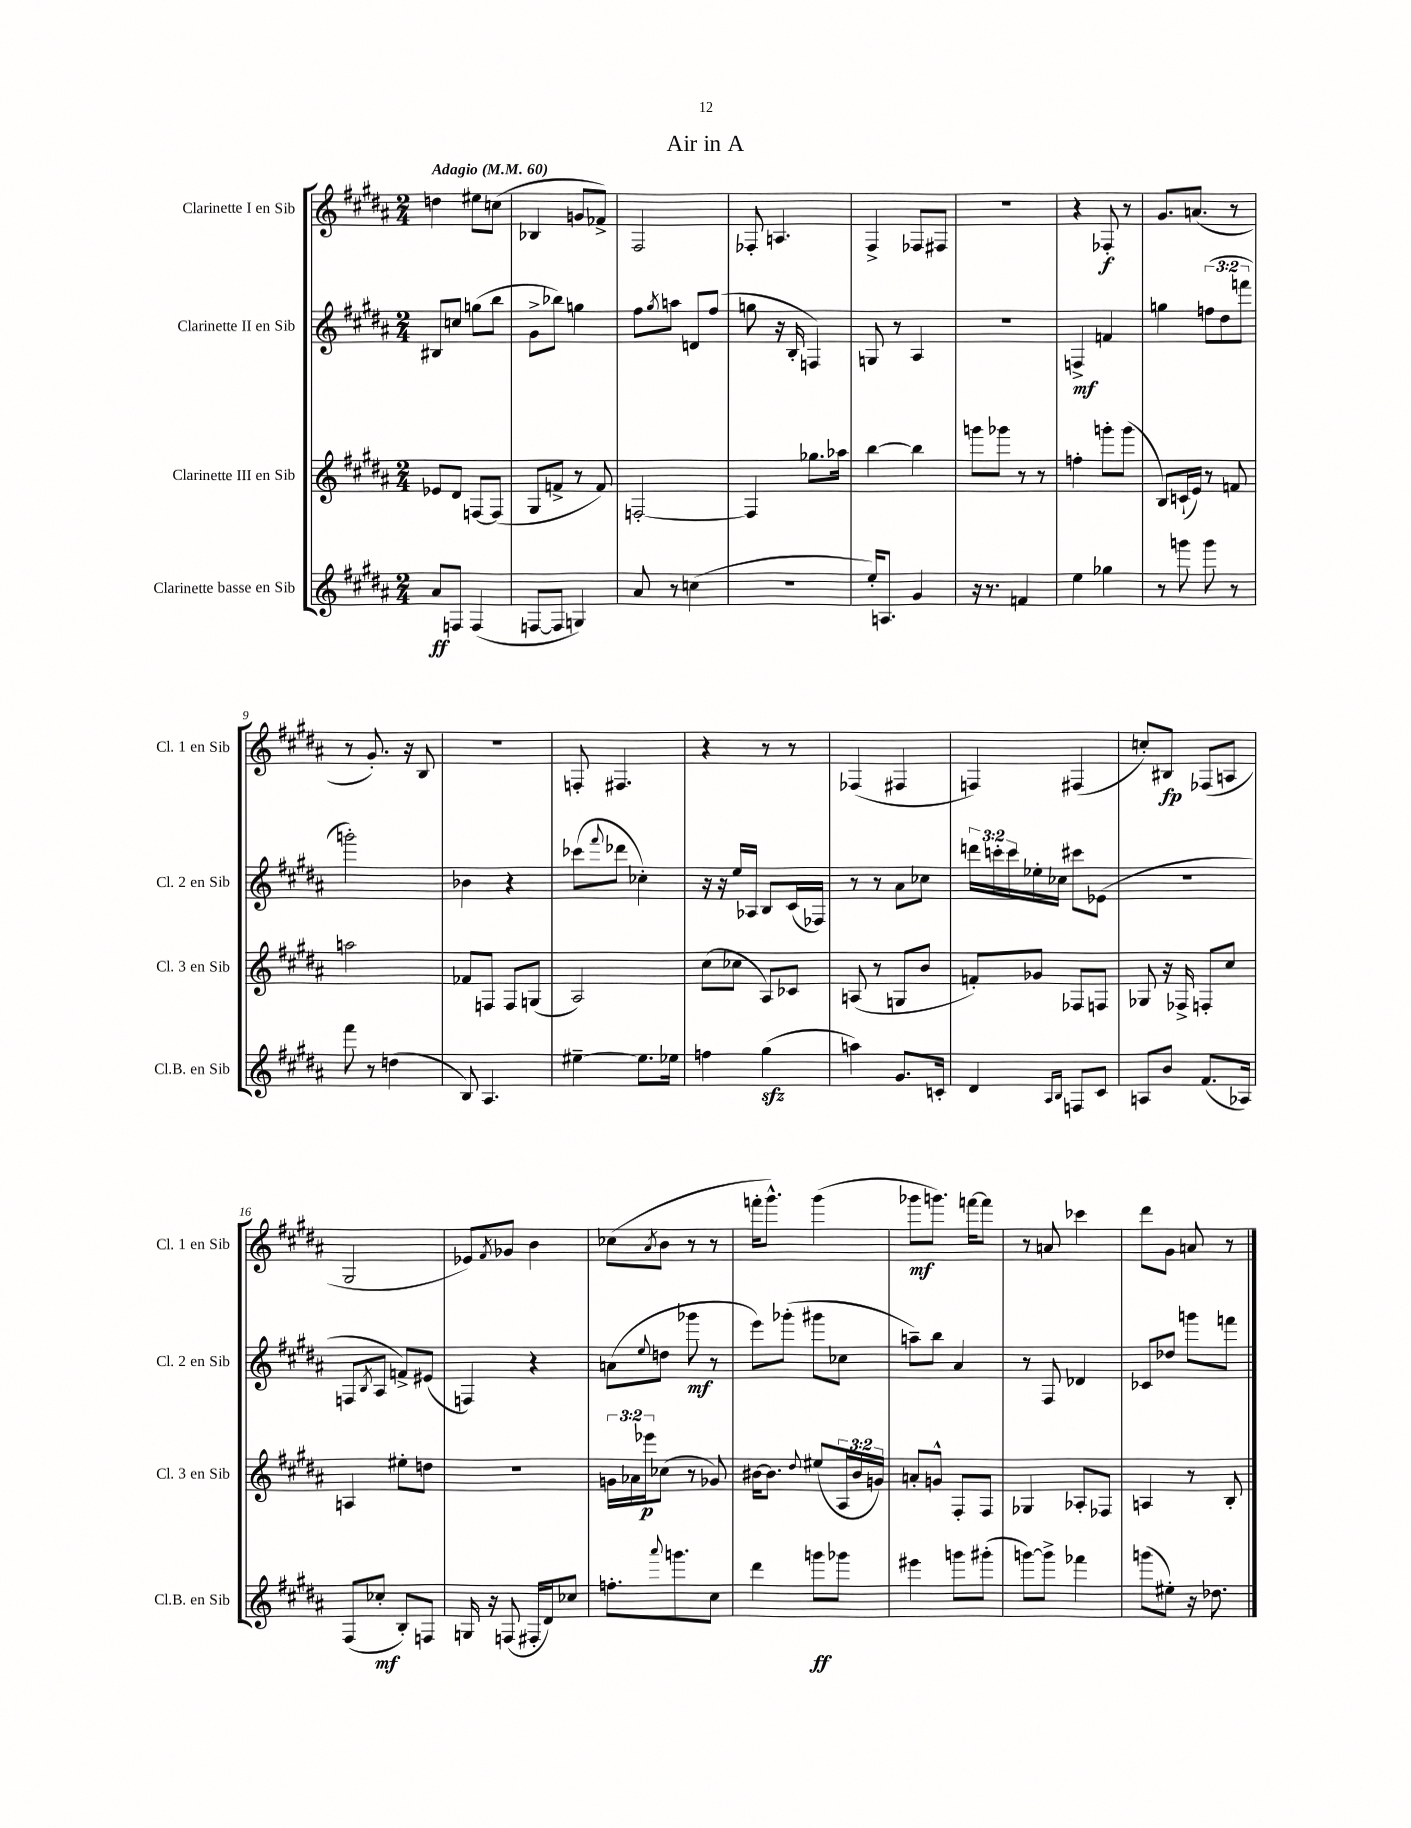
\header { title = "Air in A" }
<<
\new StaffGroup <<
\new Staff = "s0" \with { instrumentName = "Clarinette I en Sib" shortInstrumentName = "Cl. 1 en Sib" } {
    \clef treble \key b \major \numericTimeSignature \time 2/4 \tempo "Adagio" 4 = 60
    d''4 eis''8 c''8( |
    bes4 g'8 fes'8->) |
    fis2 |
    fes8-. a4. |
    fis4-> fes8 fis8 |
    r2 |
    r4 fes8-.\f r8 |
    gis'8. a'8.( r8 |
    r8 gis'8.-.) r16 b8 |
    R2 |
    f8-. fis4. |
    r4 r8 r8 |
    fes4( fis4 |
    f4) fis4( |
    c''8-.) bis8\fp fes8( a8 |
    gis2 |
    ees'8) \acciaccatura { fis'8 } ges'8 b'4 |
    ces''8( \acciaccatura { ais'8 } b'8 r8 r8 |
    f'''16-. gis'''8.-^) gis'''4( |
    ges'''8\mf g'''8.) f'''16~ f'''8 |
    r8 a'8 ces'''4 |
    dis'''8 gis'8 a'8 r8 \bar "|." |
}
\new Staff = "s1" \with { instrumentName = "Clarinette II en Sib" shortInstrumentName = "Cl. 2 en Sib" } {
    \clef treble \key b \major \numericTimeSignature \time 2/4 \override Staff.TupletNumber.text = #tuplet-number::calc-fraction-text
    bis8 c''8 g''8( b''8 |
    gis'8-> bes''8) g''4 |
    fis''8 \acciaccatura { gis''8 } a''8 d'8 fis''8( |
    g''8 r16 b16-. f4) |
    g8 r8 ais4 |
    R2 |
    f4->\mf f'4 |
    g''4 \tuplet 3/2 { f''8( dis''8 f'''8 } |
    g'''2-.) |
    bes'4 r4 |
    ces'''8( \appoggiatura { fis'''8 } des'''8 ces''4-.) |
    r16 r16 e''16 aes16 b8 cis'16( fes16) |
    r8 r8 ais'8 ces''8 |
    \tuplet 3/2 { d'''16 c'''16-. c'''16 } ees''16-. ces''16 cis'''8 ees'8( |
    R2 |
    f8 \acciaccatura { b8 } ais8 f'8->) eis'8( |
    f4) r4 |
    a'8( \appoggiatura { e''8 } d''8 ges'''8\mf r8 |
    e'''8) ges'''8-.( gis'''8 ces''8 |
    a''8--) b''8 ais'4 |
    r8 fis8 des'4 |
    ces'8 des''8 g'''8 f'''8 \bar "|." |
}
\new Staff = "s2" \with { instrumentName = "Clarinette III en Sib" shortInstrumentName = "Cl. 3 en Sib" } {
    \clef treble \key b \major \numericTimeSignature \time 2/4 \override Staff.TupletNumber.text = #tuplet-number::calc-fraction-text
    ees'8 dis'8 f8~ f8( |
    gis8 f'8-> r8 f'8) |
    f2~-. |
    f4 ges''8. aes''16 |
    b''4~ b''4 |
    g'''8 ges'''8 r8 r8 |
    f''4-. g'''8-. g'''8( |
    b8) c'16-!( e'16) r8 f'8 |
    a''2 |
    fes'8 f8 f8 g8( |
    ais2) |
    cis''8( ces''8 ais8) ces'8 |
    a8( r8 g8 b'8 |
    f'8-.) ges'8 fes8 f8 |
    ges8 r16 fes16-> f8-. cis''8 |
    a4 eis''8-. d''8 |
    R2 |
    \tuplet 3/2 { g'16 aes'16 ees'''16\p } ces''8( r8 ges'8) |
    bis'16~ bis'8. \appoggiatura { dis''8 } eis''8( \tuplet 3/2 { ais16 bis'16 g'16) } |
    a'8-. g'8-^ fis8-. fis8 |
    ges4 aes8-. fes8 |
    a4 r8 b8-. \bar "|." |
}
\new Staff = "s3" \with { instrumentName = "Clarinette basse en Sib" shortInstrumentName = "Cl.B. en Sib" } {
    \clef treble \key b \major \numericTimeSignature \time 2/4
    ais'8\ff f8 f4( |
    f8~ f8 g4) |
    ais'8 r8 c''4( |
    R2 |
    e''16-.) a8. gis'4 |
    r16 r8. f'4 |
    e''4 ges''4 |
    r8 g'''8 g'''8 r8 |
    fis'''8 r8 d''4( |
    b8) ais4. |
    eis''4~-- eis''8. ees''16 |
    f''4 gis''4\sfz( |
    a''4) gis'8. c'16-. |
    dis'4 \grace { ais16 b16 } f8 cis'8 |
    a8 b'8 fis'8.( aes16) |
    fis8( ces''8-.\mf b8-.) f8 |
    g16 r16 f8( fis16-. dis'16) ces''8 |
    f''8.-. \appoggiatura { ais'''8 } g'''8. cis''8 |
    dis'''4 g'''8\ff ges'''8 |
    eis'''4 g'''8 gis'''8-.( |
    g'''8~) g'''8-> fes'''4 |
    g'''8( eis''8-.) r16 des''8. \bar "|." |
}
>>
>>
